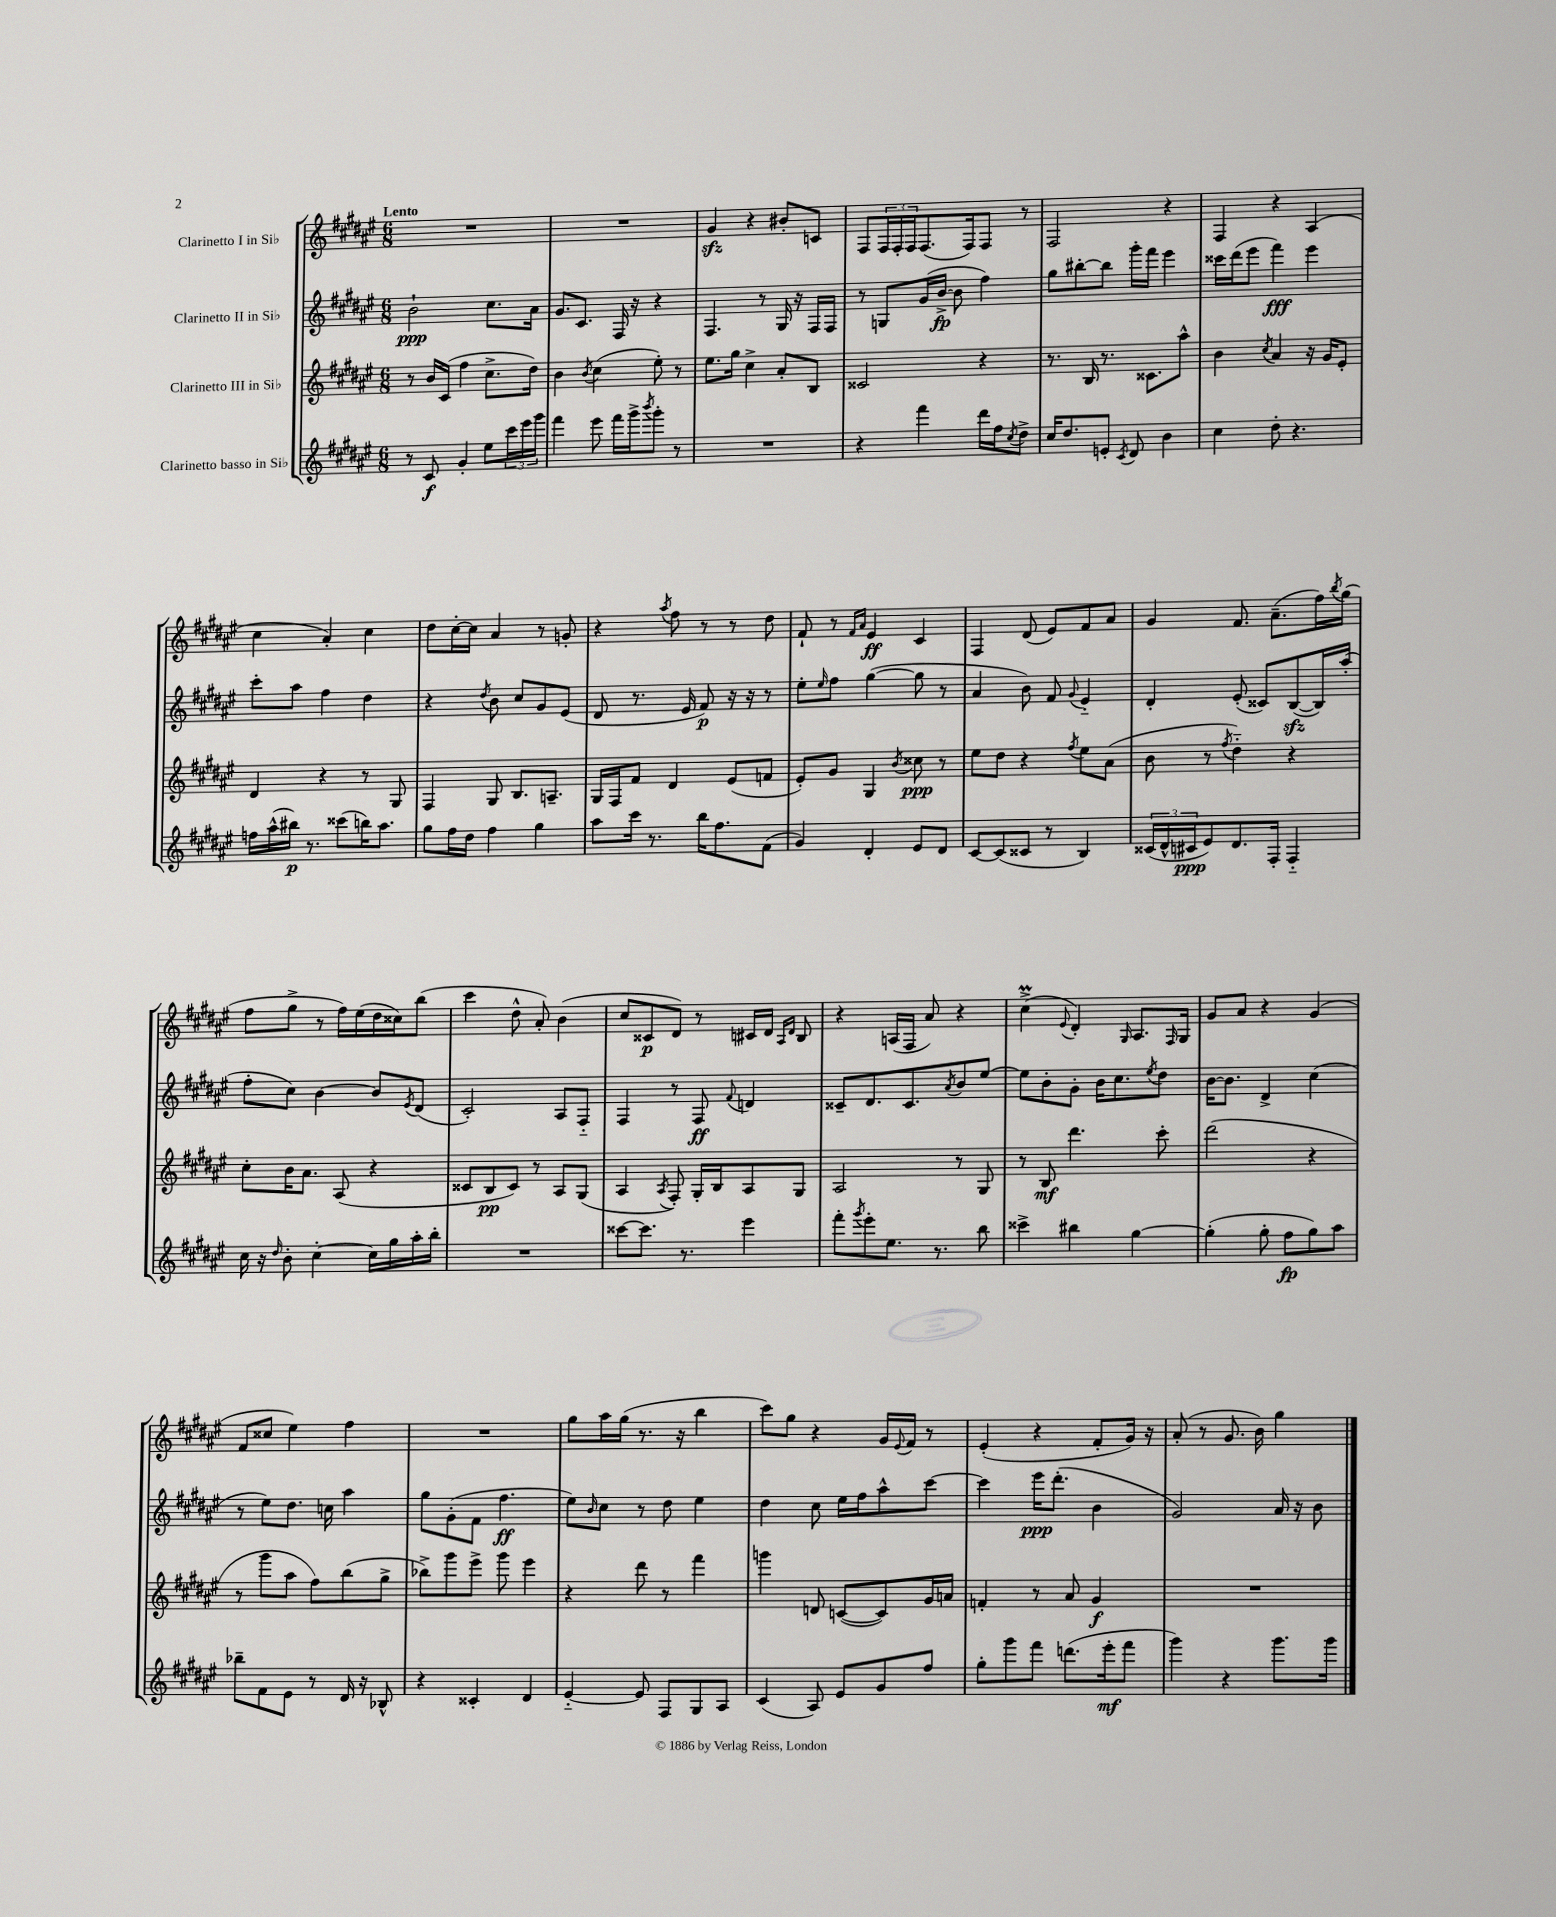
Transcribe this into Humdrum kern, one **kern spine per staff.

**kern	**dynam	**kern	**dynam	**kern	**dynam	**kern	**dynam
*part4	*part4	*part3	*part3	*part2	*part2	*part1	*part1
*staff4	*staff4	*staff3	*staff3	*staff2	*staff2	*staff1	*staff1
*I"Clarinetto basso in Si♭	*	*I"Clarinetto III in Si♭	*	*I"Clarinetto II in Si♭	*	*I"Clarinetto I in Si♭	*
*clefG2	*	*clefG2	*	*clefG2	*	*clefG2	*
*k[f#c#g#d#a#e#]	*	*k[f#c#g#d#a#e#]	*	*k[f#c#g#d#a#e#]	*	*k[f#c#g#d#a#e#]	*
*M6/8	*	*M6/8	*	*M6/8	*	*M6/8	*
=1	=1	=1	=1	=1	=1	=1	=1
!	!	!	!	!	!	!LO:TX:a:B:t=Lento	!
8r	.	8r	.	2b`\	ppp	2.r	.
8c#/	f	16b/LL	.	.	.	.	.
.	.	(16c#/JJ	.	.	.	.	.
4g#'/	.	4ff#\	.	.	.	.	.
8ee#\L	.	8.cc#^\L	.	8.cc#\L	.	.	.
24ccc#\L	.	.	.	.	.	.	.
24eee#\	.	.	.	.	.	.	.
.	.	16dd#\Jk)	.	16a#\Jk	.	.	.
24ggg#\JJ	.	.	.	.	.	.	.
=2	=2	=2	=2	=2	=2	=2	=2
4fff#\	.	4b\	.	8.g#/L	.	2.r	.
.	.	.	.	8.c#/J	.	.	.
.	.	8qb/	.	.	.	.	.
8eee#\	.	(4cc#\	.	.	.	.	.
16fff#\LL	.	.	.	16F#/	.	.	.
16ggg#^\J	.	.	.	16r	.	.	.
8qbbb/	.	.	.	.	.	.	.
8ggg#'\J	.	8ee#'\)	.	4r	.	.	.
8r	.	8r	.	.	.	.	.
=3	=3	=3	=3	=3	=3	=3	=3
2.r	.	8.ee#\L	.	4.F#/	.	4g#zz/	.
.	.	16gg#\Jk	.	.	.	.	.
.	.	4cc#^\	.	.	.	4r	.
.	.	.	.	8r	.	.	.
.	.	8a#'/L	.	16G#/	.	8b#X'/L	.
.	.	.	.	16r	.	.	.
.	.	8B/J	.	16F#/LL	.	8cn/J	.
.	.	.	.	16F#/JJ	.	.	.
=4	=4	=4	=4	=4	=4	=4	=4
4r	.	2c##X/	.	8r	.	8F#/L	.
.	.	.	.	8Gn/L	.	24F#/L	.
.	.	.	.	.	.	24F#'/	.
.	.	.	.	.	.	24F#/J	.
4fff#\	.	.	.	(16g#/L	.	(8.F#/	.
.	.	.	.	[16b^/JJ	fp	.	.
.	.	.	.	8b\]	.	.	.
.	.	.	.	.	.	16F#/k)	.
16ddd#\LL	.	4r	.	4ff#\)	.	8F#/J	.
16ff#\J	.	.	.	.	.	.	.
8qcc#/	.	.	.	.	.	.	.
8dd#^\J	.	.	.	.	.	8r	.
=5	=5	=5	=5	=5	=5	=5	=5
16cc#/KL	.	8.r	.	8gg#\L	.	2F#/	.
8.dd#/	.	.	.	.	.	.	.
.	.	.	.	[8bb#X'\	.	.	.
.	.	16B/	.	.	.	.	.
8en'/J	.	8.r	.	8bb#\J]	.	.	.
8qc#/	.	.	.	.	.	.	.
8d#/	.	.	.	16ggg#'\LL	.	.	.
.	.	8.c##X\L	.	16fff#\JJ	.	.	.
4b\	.	.	.	4eee#\	.	4r	.
.	.	8aa#^^\J	.	.	.	.	.
=6	=6	=6	=6	=6	=6	=6	=6
4cc#\	.	4b\	.	16ccc##X\LL	.	4F#/	.
.	.	.	.	(16ddd#\J	.	.	.
.	.	.	.	8eee#\J	.	.	.
.	.	8qcc#/	.	.	.	.	.
8dd#'\	.	4a#/	.	4fff#\)	fff	4r	.
4.r	.	.	.	.	.	.	.
.	.	16r	.	4eee#\	.	(4A#/	.
.	.	16g#/KL	.	.	.	.	.
.	.	8e#'/J	.	.	.	.	.
!!LO:LB:g=z
=7	=7	=7	=7	=7	=7	=7	=7
16ffn\LL	.	4d#/	.	8ccc#'\L	.	4cc#\	.
(16aa#^^\	.	.	.	.	.	.	.
16bb#X\JJ)	p	.	.	8aa#\J	.	.	.
8.r	.	.	.	.	.	.	.
.	.	4r	.	4ff#\	.	4a#'/)	.
(8ccc##X\L	.	.	.	.	.	.	.
16bbn\K)	.	8r	.	4dd#\	.	4cc#\	.
8.aa#\J	.	.	.	.	.	.	.
.	.	8G#/	.	.	.	.	.
=8	=8	=8	=8	=8	=8	=8	=8
8gg#\L	.	4F#/	.	4r	.	8dd#\L	.
16ff#\L	.	.	.	.	.	[16cc#'\L	.
16dd#\JJ	.	.	.	.	.	16cc#\JJ]	.
.	.	.	.	8qdd#/	.	.	.
4ff#\	.	8G#/	.	8b\	.	4a#/	.
.	.	8.B/L	.	8cc#/L	.	.	.
4gg#\	.	.	.	8g#/	.	8r	.
.	.	8.An~/J	.	.	.	.	.
.	.	.	.	(8e#/J	.	8gn'/	.
=9	=9	=9	=9	=9	=9	=9	=9
8aa#\L	.	16G#/LL	.	8d#/	.	4r	.
.	.	16F#/J	.	.	.	.	.
16ccc#\Jk	.	8f#/J	.	8.r	.	.	.
8.r	.	.	.	.	.	.	.
.	.	.	.	.	.	8qaa#/	.
.	.	4d#/	.	.	.	8ff#\	.
.	.	.	.	16e#/	.	.	.
16bb\KL	.	.	.	8f#/)	p	8r	.
8.ff#\	.	.	.	.	.	.	.
.	.	(8e#/L	.	16r	.	8r	.
.	.	.	.	16r	.	.	.
(8f#\J	.	8fn/J	.	8r	.	8dd#\	.
=10	=10	=10	=10	=10	=10	=10	=10
4g#/)	.	8e#'/L)	.	8ee#'\L	.	8f#`/	.
.	.	.	.	16qqee#/	.	.	.
.	.	8g#/J	.	8ff#\J	.	8r	.
.	.	.	.	.	.	16qqf#/LL	.
.	.	.	.	.	.	16qqa#/JJ	.
4d#'/	.	4G#/	.	([4gg#\	.	4e#/	ff
.	.	8qb/	.	.	.	.	.
8e#/L	.	8cc##X\	ppp	8gg#\]	.	4c#/	.
8d#/J	.	8r	.	8r	.	.	.
=11	=11	=11	=11	=11	=11	=11	=11
[8c#/L	.	8ee#\L	.	4a#/	.	4F#/	.
(8c#/]	.	8dd#\J	.	.	.	.	.
8c##X/J	.	4r	.	8b\)	.	(8d#/	.
8r	.	.	.	8f#/	.	8e#/L)	.
.	.	8qff#/	.	8qqg#/	.	.	.
4B/)	.	8ee#\L	.	4e#/	.	8f#/	.
.	.	(8a#\J	.	.	.	8a#/J	.
=12	=12	=12	=12	=12	=12	=12	=12
(24c##X/LL	.	8b\	.	4d#'/	.	4g#/	.
24d#^^/	.	.	.	.	.	.	.
24c#X/J	ppp	.	.	.	.	.	.
8e#/)	.	8r	.	.	.	.	.
.	.	8qff#/	.	.	.	.	.
8.d#/	.	4dd#\)	.	(8e#'/	.	8.f#/	.
.	.	.	.	8c##X/L)	.	.	.
16F#'/Jk	.	.	.	.	.	(8.a#~\L	.
4F#/	.	4r	.	([8Bzz/	.	.	.
.	.	.	.	16B/L])	.	16ff#\L)	.
.	.	.	.	.	.	8qbb/	.
.	.	.	.	(16aa#'/JJ	.	(16gg#\JJ	.
!!LO:LB:g=z
=13	=13	=13	=13	=13	=13	=13	=13
16cc#\	.	8cc#'\L	.	8ff#'\L	.	8ff#\L	.
16r	.	.	.	.	.	.	.
16qqdd#/	.	.	.	.	.	.	.
8b'\	.	16b\K	.	8cc#\J)	.	8gg#^\J	.
.	.	8.a#\J	.	.	.	.	.
[4cc#'\	.	.	.	[4b\	.	8r	.
.	.	(8A#/	.	.	.	16ff#\LL)	.
.	.	.	.	.	.	(16ee#\	.
16cc#\LL]	.	4r	.	8b/L]	.	16dd#\	.
16gg#\	.	.	.	.	.	16cc##X\J)	.
.	.	.	.	8qe#/	.	.	.
16aa#'\	.	.	.	(8d#/J	.	(8bb\J	.
16bb'\JJ	.	.	.	.	.	.	.
=14	=14	=14	=14	=14	=14	=14	=14
2.r	.	8c##X/L	.	2c#'/)	.	4ccc#\	.
.	.	8B/	pp	.	.	.	.
.	.	8c##/J)	.	.	.	8dd#^^\	.
.	.	8r	.	.	.	8a#'/)	.
.	.	8A#/L	.	8A#/L	.	(4b\	.
.	.	(8G#/J	.	8F#/J	.	.	.
=15	=15	=15	=15	=15	=15	=15	=15
[8ccc##X\L	.	4A#/	.	4F#/	.	8cc#/L	.
8.ccc##\J]	.	.	.	.	.	8c##X/	p
.	.	8qA#/	.	.	.	.	.
.	.	8F#'/)	.	8r	.	8d#/J)	.
8.r	.	.	.	.	.	.	.
.	.	16G#'/LL	.	8F#/	ff	8r	.
.	.	16B/J	.	.	.	.	.
.	.	.	.	8qqf#/	.	.	.
4eee#\	.	8A#/	.	4dn/	.	16c#X/LL	.
.	.	.	.	.	.	16d#/JJ	.
.	.	.	.	.	.	16qqA#/LL	.
.	.	.	.	.	.	16qqd#/JJ	.
.	.	8G#/J	.	.	.	8B/	.
=16	=16	=16	=16	=16	=16	=16	=16
8fff#'\L	.	2A#/	.	8c##X~/L	.	4r	.
8qggg#/	.	.	.	.	.	.	.
8eee#'\	.	.	.	8.d#/	.	.	.
8.ee#\J	.	.	.	.	.	(16An/LL	.
.	.	.	.	8.c##/	.	16F#/JJ	.
.	.	.	.	.	.	8a#/)	.
8.r	.	.	.	.	.	.	.
.	.	.	.	8qa#/	.	.	.
.	.	8r	.	8b/	.	4r	.
8bb\	.	8G#/	.	[8ee#/J	.	.	.
=17	=17	=17	=17	=17	=17	=17	=17
4ccc##X^\	.	8r	.	8ee#\L]	.	(4cc#M^\	.
.	.	8B/	mf	8b'\	.	.	.
.	.	.	.	.	.	8qqe#/	.
4bb#X\	.	4.ddd#\	.	8g#'\J	.	4d#'/)	.
.	.	.	.	16b\KL	.	.	.
.	.	.	.	8.cc#\	.	.	.
.	.	.	.	.	.	16qqG#/	.
[4gg#\	.	.	.	.	.	8.A#/L	.
.	.	.	.	8qee#/	.	.	.
.	.	8ccc#'\	.	8dd#\J	.	.	.
.	.	.	.	.	.	16qqF#/	.
.	.	.	.	.	.	16G#/Jk	.
=18	=18	=18	=18	=18	=18	=18	=18
(4gg#'\]	.	(2ddd#\	.	[16b\KL	.	8g#/L	.
.	.	.	.	8.b\J]	.	.	.
.	.	.	.	.	.	8a#/J	.
8gg#'\	.	.	.	4d#^/	.	4r	.
8ff#\L	fp	.	.	.	.	.	.
8gg#\)	.	4r	.	(4cc#\	.	(4g#/	.
8aa#\J	.	.	.	.	.	.	.
!!LO:LB:g=z
=19	=19	=19	=19	=19	=19	=19	=19
8bb-X~\L	.	8r	.	8r	.	8f#/L	.
8f#\	.	8ggg#\L	.	8ee#\L)	.	8cc##X/J	.
8e#\J	.	8aa#\J	.	8.dd#\J	.	4ee#\)	.
8r	.	8ff#\L)	.	.	.	.	.
.	.	.	.	16ccn\	.	.	.
16d#/	.	(8bb\	.	4aa#\	.	4ff#\	.
16r	.	.	.	.	.	.	.
8B-X^^/	.	8gg#^\J	.	.	.	.	.
=20	=20	=20	=20	=20	=20	=20	=20
4r	.	8bb-X^\L)	.	8gg#\L	.	2.r	.
.	.	8ggg#\	.	(8g#'\	.	.	.
4c##X'/	.	8eee#^\J	.	8f#\J	.	.	.
.	.	8ggg#\	.	4.ff#\	ff	.	.
4d#/	.	4eee#\	.	.	.	.	.
=21	=21	=21	=21	=21	=21	=21	=21
[4e#/	.	4r	.	8ee#\L)	.	8gg#\L	.
.	.	.	.	16qqb/	.	.	.
.	.	.	.	8cc#\J	.	16aa#\L	.
.	.	.	.	.	.	(16gg#\JJ	.
8e#/]	.	8ddd#\	.	8r	.	8.r	.
8F#/L	.	8r	.	8dd#\	.	.	.
.	.	.	.	.	.	16r	.
8G#/	.	4fff#\	.	4ee#\	.	4bb\	.
8A#/J	.	.	.	.	.	.	.
=22	=22	=22	=22	=22	=22	=22	=22
(4c#/	.	4gggn\	.	4dd#\	.	8ccc#\L)	.
.	.	.	.	.	.	8gg#\J	.
8A#/)	.	8dn/	.	8cc#\	.	4r	.
8e#/L	.	([8cn/L	.	16ee#\LL	.	.	.
.	.	.	.	16ff#\J	.	.	.
8g#/	.	8c/])	.	8aa#^^\	.	16g#/LL	.
.	.	.	.	.	.	8qqe#/	.
.	.	.	.	.	.	16f#/JJ	.
8ff#/J	.	16g#/L	.	[8ccc#\J	.	8r	.
.	.	16an/JJ	.	.	.	.	.
=23	=23	=23	=23	=23	=23	=23	=23
8gg#'\L	.	4fn'/	.	4ccc#\]	.	(4e#'/	.
8ggg#\	.	.	.	.	.	.	.
8fff#\J	.	8r	.	16eee#\KL	ppp	4r	.
.	.	.	.	(8.ddd#'\J	.	.	.
(8.dddn\L	.	8a#/	.	.	.	.	.
.	.	4g#/	f	4b\	.	8f#'/L	.
16eee#'\k	mf	.	.	.	.	.	.
8fff#\J	.	.	.	.	.	16g#/Jk)	.
.	.	.	.	.	.	16r	.
=24	=24	=24	=24	=24	=24	=24	=24
4ggg#\)	.	2.r	.	2g#/)	.	(8a#'/	.
.	.	.	.	.	.	8r	.
4r	.	.	.	.	.	8.g#/	.
.	.	.	.	.	.	16b\)	.
8.ggg#\L	.	.	.	16a#/	.	4gg#\	.
.	.	.	.	16r	.	.	.
.	.	.	.	8b\	.	.	.
16ggg#\Jk	.	.	.	.	.	.	.
==	==	==	==	==	==	==	==
*-	*-	*-	*-	*-	*-	*-	*-
